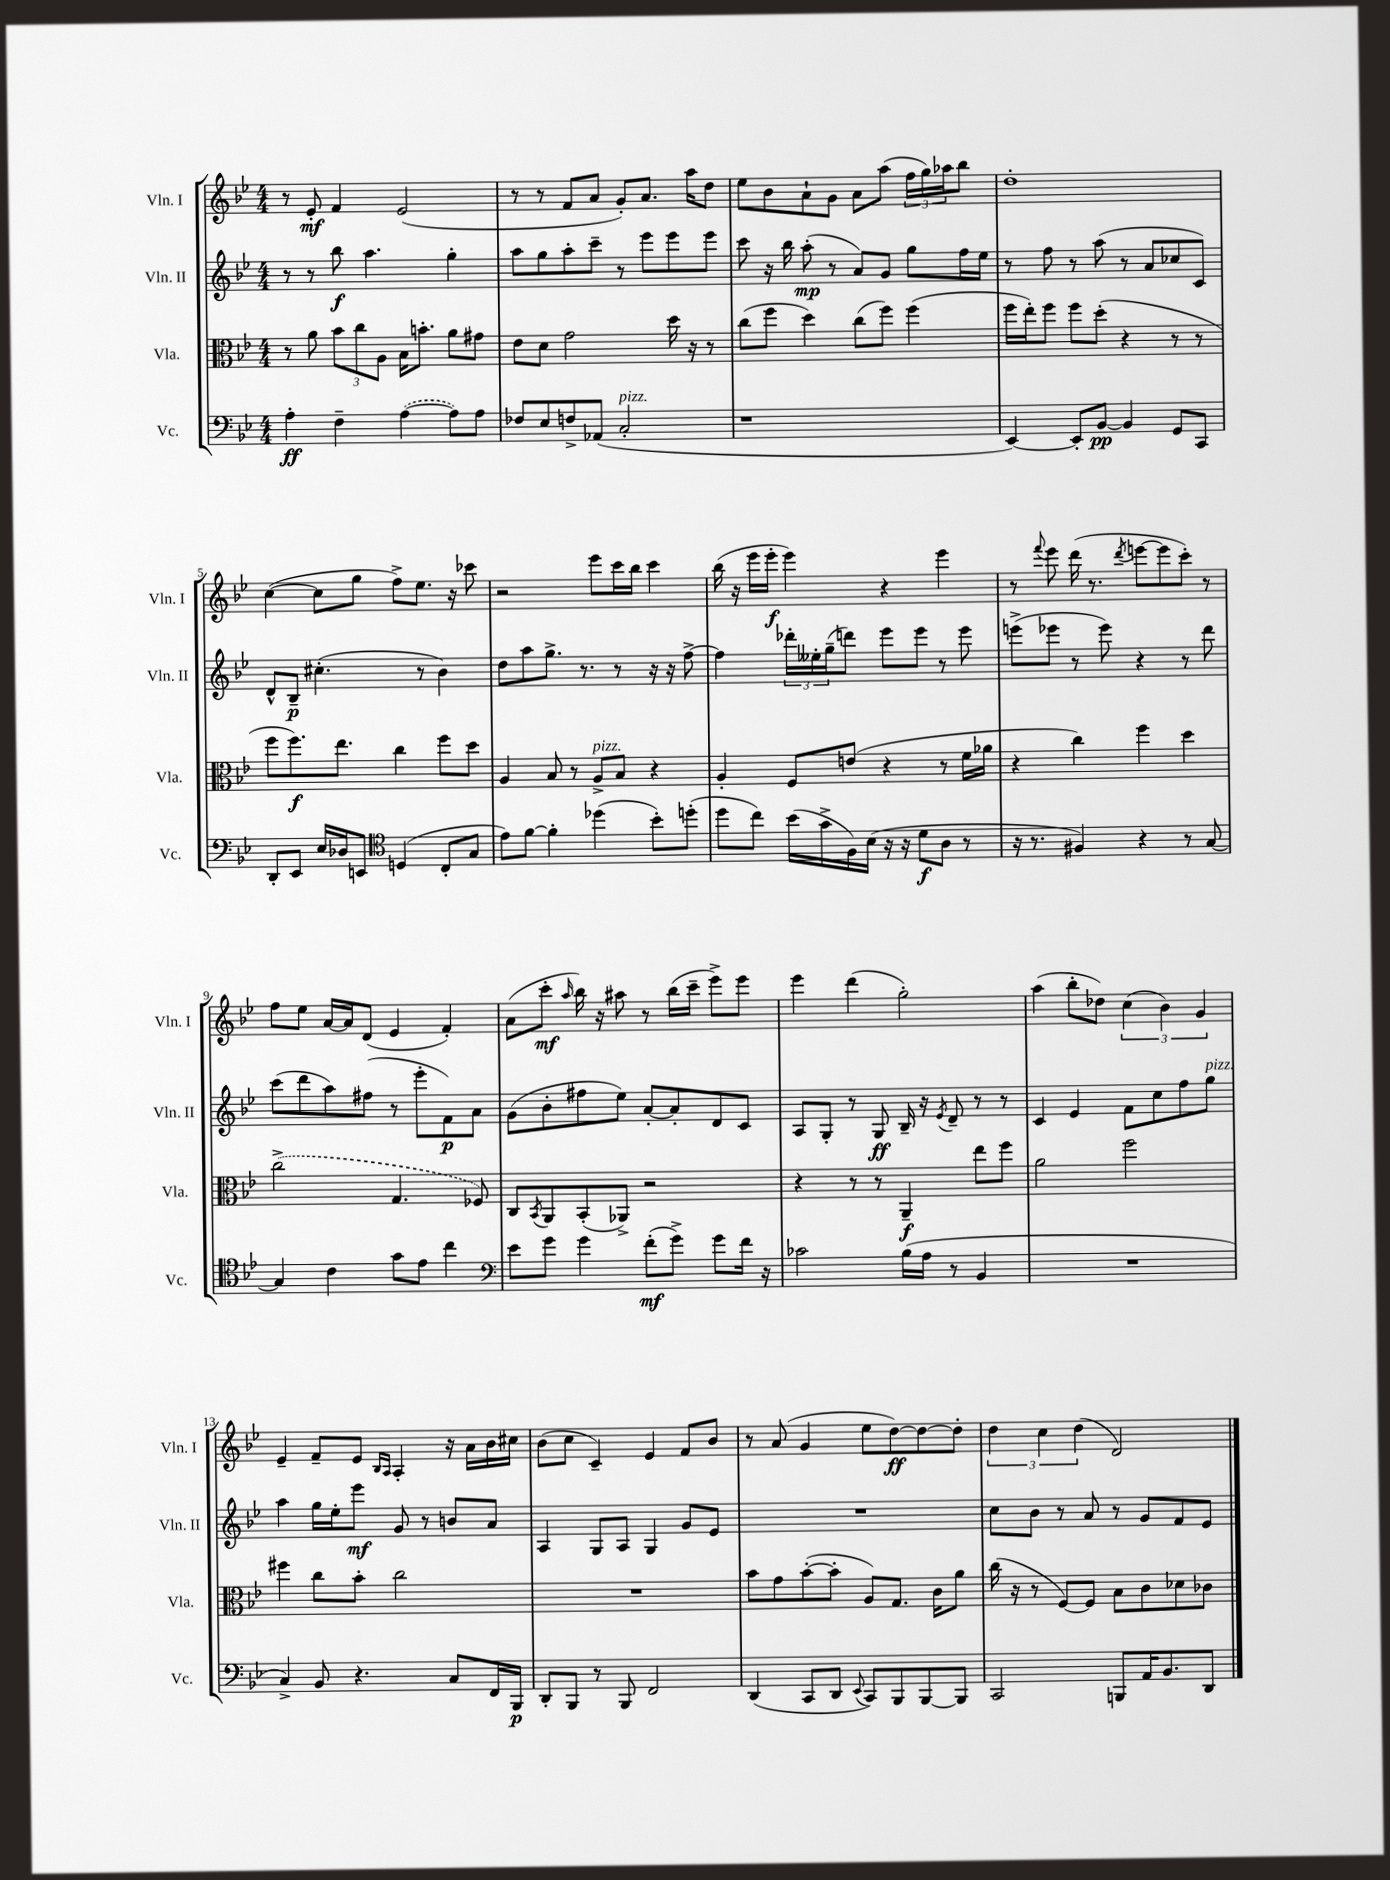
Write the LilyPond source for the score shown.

<<
\new StaffGroup <<
\new Staff = "s0" \with { instrumentName = "Vln. I" shortInstrumentName = "Vln. I" } {
    \clef treble \key bes \major \numericTimeSignature \time 4/4
    r8 ees'8-.\mf f'4 ees'2( |
    r8 r8 f'8 a'8 g'8-.) a'8. a''16 d''8 |
    ees''8 bes'8 a'8-! g'8 a'8 a''8( \tuplet 3/2 { f''16 g''16) aes''16 } bes''8 |
    d''1-. |
    c''4~( c''8 g''8 f''8->) ees''8. r16 ces'''8 |
    r2 ees'''8 c'''16 bes''16 c'''4 |
    bes''16( r16 ees'''16 ees'''16-.\f ees'''4) r4 ees'''4 |
    r8 \appoggiatura { f'''8 } ees'''8 d'''16( r8. \acciaccatura { d'''8 } e'''8~ e'''8 c'''8-.) r8 |
    f''8 ees''8 a'16~ a'16 d'8( ees'4 f'4-.) |
    a'8( c'''8-.\mf \grace { a''16 } bes''16) r16 ais''8 r8 bes''16( c'''16-- ees'''8->) ees'''8 |
    ees'''4 d'''4( g''2-.) |
    a''4( bes''8-. des''8) \tuplet 3/2 { c''4( bes'4) g'4 } |
    ees'4-- f'8-- ees'8 \grace { bes16 a16 } a4-. r16 a'16 bes'16 cis''16 |
    bes'8( c''8 c'4--) ees'4 f'8 bes'8 |
    r8 a'8( g'4 ees''8 d''8~\ff) d''8~ d''8-. |
    \tuplet 3/2 { d''4 c''4 d''4( } d'2) \bar "|." |
}
\new Staff = "s1" \with { instrumentName = "Vln. II" shortInstrumentName = "Vln. II" } {
    \clef treble \key bes \major \numericTimeSignature \time 4/4
    r8 r8 bes''8\f a''4. g''4-. |
    a''8 g''8 a''8-. c'''8-- r8 ees'''8 ees'''8 ees'''8 |
    c'''8 r16 bes''16 a''8-.\mp( r8 a'8) g'8 g''8 f''16 ees''16 |
    r8 f''8 r8 a''8( r8 a'8 ces''8 c'8) |
    d'8-^ bes8--\p cis''4.-.( r8 bes'4) |
    d''8 a''8 g''8.-> r8. r8 r16 r16 f''8~-> |
    f''4 \tuplet 3/2 { des'''16-. eeses''16-. g''16--( } d'''8) ees'''8 ees'''8 r8 ees'''8 |
    e'''8->( ees'''8 r8 ees'''8) r4 r8 d'''8 |
    c'''8( d'''8 a''8) fis''8( r8 ees'''8-. f'8\p) a'8 |
    g'8( bes'8-. fis''8 ees''8) a'8~-. a'8-. d'8 c'8 |
    a8 g8-. r8 g8\ff bes16-- r16 \acciaccatura { ees'8 } d'8-- r8 r8 |
    c'4 ees'4 f'8 c''8 f''8 g''8^\markup { \italic "pizz." } |
    a''4 g''16 ees''16-. ees'''8\mf g'8 r8 b'8 a'8 |
    a4 g8 a8 g4 g'8 ees'8 |
    R1 |
    c''8 bes'8 r8 a'8 r8 g'8 f'8 ees'8 \bar "|." |
}
\new Staff = "s2" \with { instrumentName = "Vla." shortInstrumentName = "Vla." } {
    \clef alto \key bes \major \numericTimeSignature \time 4/4
    r8 a'8 \tuplet 3/2 { bes'8 c''8 a8 } bes16 b'8.-. a'8 gis'8 |
    ees'8 d'8 g'2 d''16 r16 r8 |
    c''8( f''8 d''4) c''8( f''8) f''4( |
    f''16 ees''16-.) f''8 f''8 d''8-.( r4 r8 r8 |
    f''8 f''8.\f) ees''8. c''4 f''8 d''8 |
    a4 bes8 r8 a8->^\markup { \italic "pizz." } bes8 r4 |
    a4-. f8 e'8( r4 r8 f'16 aes'16 |
    r4 c''4) f''4 d''4 |
    \once \slurDashed c''2->( g4. fes8) |
    c8 \acciaccatura { bes,8 } a,8 bes,8-.( aes,8->) r2 |
    r4 r8 r8 a,4--\f ees''8 f''8 |
    a'2 f''2 |
    fis''4 c''8 bes'8-. c''2 |
    R1 |
    bes'8 g'8 bes'8~-.( bes'8-. a8) g8. c'16 a'8 |
    c''16( r16 r8 f8~) f8 bes8 c'8 des'8 ces'8 \bar "|." |
}
\new Staff = "s3" \with { instrumentName = "Vc." shortInstrumentName = "Vc." } {
    \clef bass \key bes \major \numericTimeSignature \time 4/4
    a4-.\ff f4-- \once \slurDashed a4~( a8) a8 |
    fes8 ees8 f8-> aes,8( c2-.^\markup { \italic "pizz." } |
    r1 |
    ees,4~) ees,8-. bes,8~\pp bes,4 g,8 c,8 |
    d,8-. ees,8 ees16 des16 e,8 \clef tenor d4( c8-. g8 |
    ees'8) f'8~ f'4-. des''4( bes'8-.) d''8-.( |
    d''8 c''8) bes'16( g'16-> f16) bes16( r16 r16 d'8\f a8 r8 |
    r16 r8. fis4) r4 r8 g8~ |
    g4 c'4 g'8 ees'8 c''4 |
    \clef bass ees'8 g'8 g'4 f'8-.\mf( g'8->) g'8 f'16 r16 |
    ces'2 bes16( a16 r8 bes,4 |
    R1 |
    c4->) bes,8 r4. c8 f,16 bes,,16\p |
    d,8-. bes,,8 r8 bes,,8 f,2 |
    d,4( c,8 d,8 \appoggiatura { ees,8 } c,8) bes,,8 bes,,8~ bes,,8 |
    c,2 b,,8 a,16 bes,8. d,8 \bar "|." |
}
>>
>>
